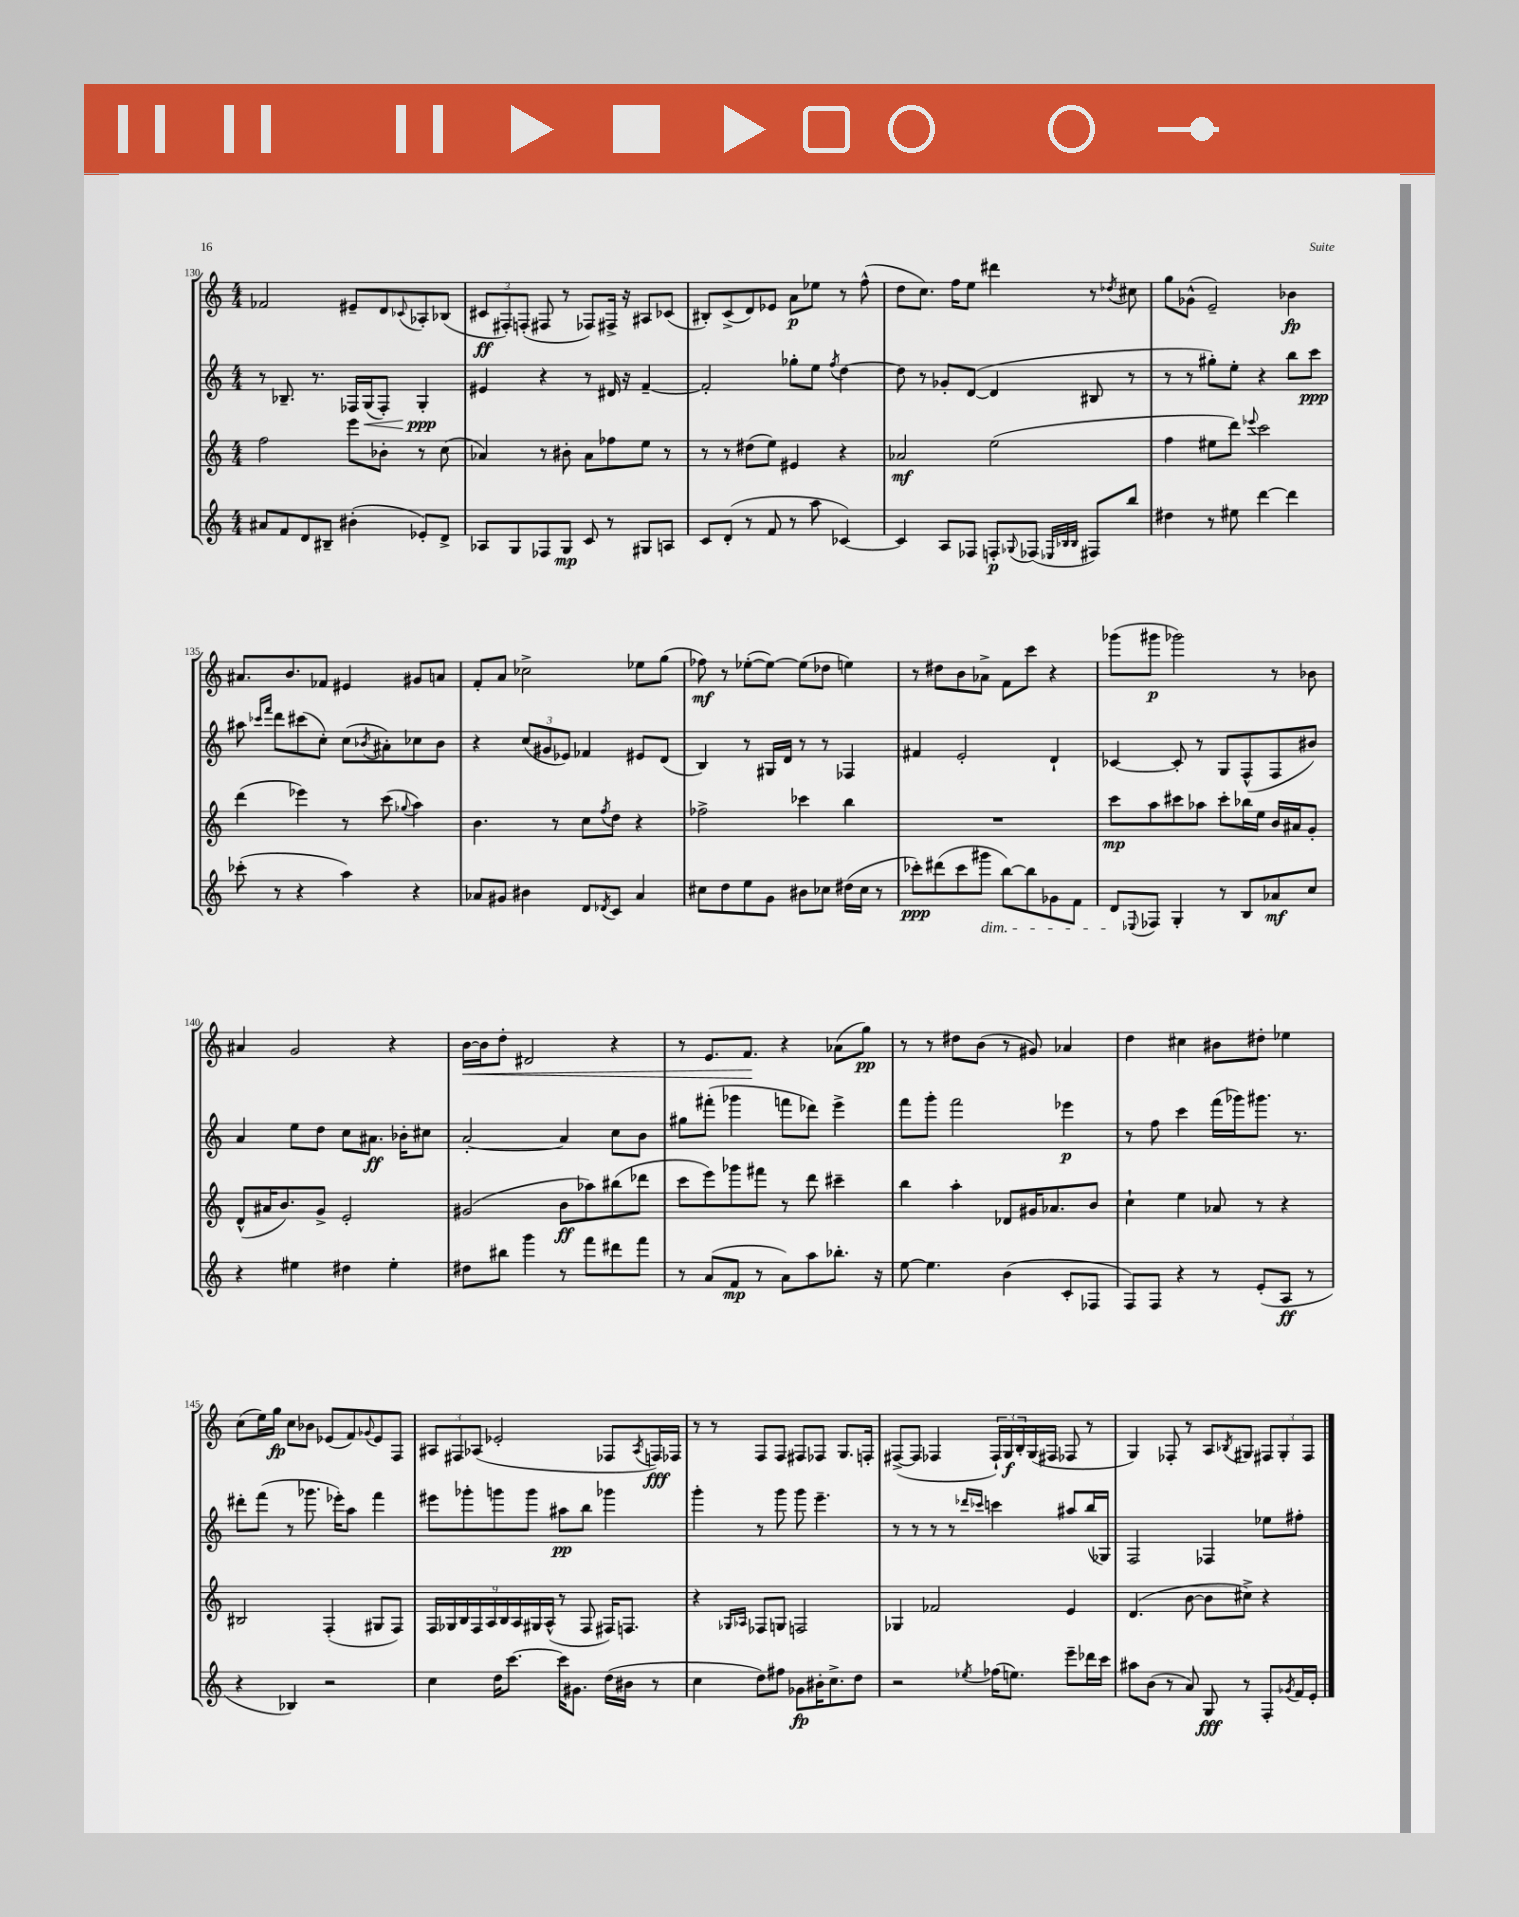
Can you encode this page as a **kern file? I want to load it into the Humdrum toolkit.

**kern	**dynam	**kern	**dynam	**kern	**dynam	**kern	**dynam
*part4	*part4	*part3	*part3	*part2	*part2	*part1	*part1
*staff4	*staff4	*staff3	*staff3	*staff2	*staff2	*staff1	*staff1
*clefG2	*	*clefG2	*	*clefG2	*	*clefG2	*
*k[]	*	*k[]	*	*k[]	*	*k[]	*
*M4/4	*	*M4/4	*	*M4/4	*	*M4/4	*
=130	=130	=130	=130	=130	=130	=130	=130
8a#X/L	.	2ff\	.	8r	.	2f-X/	.
8f/	.	.	.	8.B-X~/	.	.	.
8d/	.	.	.	.	.	.	.
.	.	.	.	8.r	.	.	.
8B#X~/J	.	.	.	.	.	.	.
(4b#X'\	.	8eee\L	.	16F-X/LL	.	8e#X~/L	.
!	!	!	!	!	!LO:HP:b	!	!
.	.	.	.	(16G/J	<	.	.
.	.	8b-X'\J	.	8F-'/J)	.	8d/	.
.	.	.	.	.	.	8qqc-X/	.
8e-X'/L)	.	8r	.	4G'/	ppp	8A-X'/	.
8d^/J	.	(8cc\	.	.	.	(8B-X/J	.
.	.	.	.	.	[	.	.
=131	=131	=131	=131	=131	=131	=131	=131
8A-X/L	.	4a-X/)	.	4e#X/	.	12c#X/L	ff
.	.	.	.	.	.	12F#X'/)	.
8G/	.	.	.	.	.	.	.
.	.	.	.	.	.	(12Fn'/J	.
8F-X/	.	8r	.	4r	.	8F#X/	.
8G/J	mp	8b#X'\	.	.	.	8r	.
8c/	.	8a-\L	.	8r	.	8F-X/L)	.
8r	.	8ff-X\	.	16d#X/	.	16F#X^/Jk	.
.	.	.	.	16r	.	16r	.
8G#X/L	.	8ee\J	.	[4f~/	.	8A#X/L	.
8An/J	.	8r	.	.	.	(8c-X/J	.
=132	=132	=132	=132	=132	=132	=132	=132
8c/L	.	8r	.	2f'/]	.	8B#X'/L)	.
(8d'/J	.	8r	.	.	.	(8c^/	.
8r	.	(8dd#X\L	.	.	.	8d/)	.
8f/	.	8ee\J)	.	.	.	8e-X/J	.
8r	.	4e#X/	.	8gg-X'\L	.	8a\L	p
8aa\	.	.	.	8ee\J	.	8ee-X\J	.
.	.	.	.	8qff/	.	.	.
[4c-X/)	.	4r	.	[4dd\	.	8r	.
.	.	.	.	.	.	(8ff^^\	.
=133	=133	=133	=133	=133	=133	=133	=133
4c-/]	.	2a-X/	mf	8dd\]	.	8dd\L	.
.	.	.	.	8r	.	8.cc\J)	.
8A/L	.	.	.	8g-X'/L	.	.	.
.	.	.	.	.	.	16ff\KL	.
8F-X/J	.	.	.	([8d/J	.	8ee\J	.
8Fn'/L	p	(2ee\	.	4d/]	.	4ddd#X\	.
8qqG-X/	.	.	.	.	.	.	.
(8F-X/J	.	.	.	.	.	.	.
32qqE-X/LLL	.	.	.	.	.	.	.
32qqB-X/	.	.	.	.	.	.	.
32qqB-/JJJ	.	.	.	.	.	.	.
8F#X/L)	.	.	.	8B#X/	.	8r	.
.	.	.	.	.	.	8qdd-X/	.
8bb/J	.	.	.	8r	.	8cc#X\	.
=134	=134	=134	=134	=134	=134	=134	=134
4dd#X\	.	4ff\	.	8r	.	8gg\L	.
.	.	.	.	8r	.	(8g-X^^\J	.
8r	.	8ee#X\L	.	8gg#X'\L)	.	2e~/)	.
8ee#X\	.	8ddd\J)	.	8ee'\J	.	.	.
.	.	8qqeee-X/	.	.	.	.	.
[4ddd\	.	2ccc\	.	4r	.	.	.
4ddd\]	.	.	.	8bb\L	.	4b-X\	fp
.	.	.	.	8ccc\J	ppp	.	.
!!LO:LB:g=z
=135	=135	=135	=135	=135	=135	=135	=135
(8ccc-X'\	.	(4ddd\	.	8aa#X\	.	8.a#X/L	.
.	.	.	.	16qqccc-X/LL	.	.	.
.	.	.	.	16qqfff/JJ	.	.	.
8r	.	.	.	8ddd\L	.	.	.
.	.	.	.	.	.	8.b/	.
4r	.	4eee-X\)	.	(8ccc#X\	.	.	.
.	.	.	.	8cc'\J)	.	8f-X/J	.
4aa\)	.	8r	.	(8cc\L	.	4e#X/	.
.	.	.	.	8qb-X/	.	.	.
.	.	(8ccc\	.	8a#X'\)	.	.	.
.	.	8qqgg-X/	.	.	.	.	.
4r	.	4aa\)	.	8cc-X\	.	8g#X/L	.
.	.	.	.	8b-\J	.	8an/J	.
=136	=136	=136	=136	=136	=136	=136	=136
8a-X/L	.	4.b\	.	4r	.	8f'/L	.
8g#X/J	.	.	.	.	.	8a/J	.
4b#X\	.	.	.	(12cc/L	.	2cc-X^\	.
.	.	.	.	12g#X/	.	.	.
.	.	8r	.	.	.	.	.
.	.	.	.	12e-X/J)	.	.	.
8d/L	.	8cc\L	.	4f-X/	.	.	.
8qd-X/	.	8qff/	.	.	.	.	.
8c/J	.	8dd\J	.	.	.	.	.
4a-/	.	4r	.	8e#X/L	.	8ee-X\L	.
.	.	.	.	(8d/J	.	(8gg\J	.
=137	=137	=137	=137	=137	=137	=137	=137
8cc#X\L	.	2ff-X^\	.	4B/)	.	8ff-X\)	mf
8dd\	.	.	.	.	.	8r	.
8ee\	.	.	.	8r	.	([8ee-X'\L	.
8g\J	.	.	.	16G#X/LL	.	8ee-\J_)	.
.	.	.	.	16d/JJ	.	.	.
8b#X\L	.	4ccc-X\	.	8r	.	(8ee-\L]	.
8cc-X\J	.	.	.	8r	.	8dd-X\J	.
(16dd#X\LL	.	4bb\	.	4F-X/	.	4een\)	.
16cc-\JJ	.	.	.	.	.	.	.
8r	.	.	.	.	.	.	.
=138	=138	=138	=138	=138	=138	=138	=138
8ccc-X'\L)	ppp	1r	.	4f#X/	.	8r	.
(8ddd#X\	.	.	.	.	.	8dd#X\L	.
8ccc-\	.	.	.	2e'/	.	8b\	.
!LO:TX:b:i:t=dim.	!	!	!	!	!	!	!
8ggg#X\J	.	.	.	.	.	8a-X^\J	.
[8bb\L)	.	.	.	.	.	8f\L	.
8bb\]	.	.	.	.	.	8ccc\J	.
8g-X\	.	.	.	4d`/	.	4r	.
8f\J	.	.	.	.	.	.	.
=139	=139	=139	=139	=139	=139	=139	=139
8d/L	.	8ccc\L	mp	[4c-X/	.	(8ggg-X\L	.
8qqE-X/	.	.	.	.	.	.	.
8F-X/J	.	8aa\	.	.	.	8ggg#X\J	p
4G'/	.	8ccc#X\	.	8c-'/]	.	2ggg-X\)	.
.	.	8aa-X\J	.	8r	.	.	.
8r	.	8ccc#'\L	.	8G/L	.	.	.
8B/L	.	16bb-X\L	.	(8F^^/	.	.	.
.	.	16ee\JJ	.	.	.	.	.
8a-X/	mf	16b/LL	.	8F/	.	8r	.
.	.	16a#X/J	.	.	.	.	.
8cc/J	.	8g'/J	.	8b#X/J)	.	8b-X\	.
!!LO:LB:g=z
=140	=140	=140	=140	=140	=140	=140	=140
4r	.	(8d^^/L	.	4a/	.	4a#X/	.
.	.	16a#X/K	.	.	.	.	.
.	.	8.b/)	.	.	.	.	.
4ee#X\	.	.	.	8ee\L	.	2g/	.
.	.	8g^/J	.	8dd\J	.	.	.
4dd#X\	.	2e'/	.	8cc\L	.	.	.
.	.	.	.	8.a#X\J	ff	.	.
4ee#'\	.	.	.	.	.	4r	.
.	.	.	.	16b-X'\KL	.	.	.
.	.	.	.	8cc#X\J	.	.	.
=141	=141	=141	=141	=141	=141	=141	=141
!	!	!	!	!	!	!	!LO:HP:b
8dd#X\L	.	(2g#X/	.	[2a'/	.	[16b\LL	<
.	.	.	.	.	.	16b\J]	.
8bb#X\J	.	.	.	.	.	8dd'\J	.
4ggg\	.	.	.	.	.	2d#X/	.
8r	.	8b\L	ff	4a/]	.	.	.
8fff\L	.	8aa-X\)	.	.	.	.	.
8ddd#X\	.	(8bb#X\	.	8cc\L	.	4r	.
8fff\J	.	8ddd-X\J	.	8b\J	.	.	.
=142	=142	=142	=142	=142	=142	=142	=142
8r	.	8ccc\L	.	8gg#X\L	.	8r	.
(8a/L	.	8eee\)	.	(8fff#X'\J	.	8.e/L	.
8f/J	mp	8ggg-X\	.	4ggg-X\	.	.	.
.	.	.	.	.	.	8.f/J	.
8r	.	8fff#X\J	.	.	.	.	.
8a\L)	.	8r	.	8fffn\L	.	4r	[
8aa\	.	8ddd\	.	8ddd-X\J)	.	.	.
8.bb-X'\J	.	4ccc#X~\	.	4eee^\	.	(8a-X\L	.
.	.	.	.	.	.	8gg\J)	pp
16r	.	.	.	.	.	.	.
=143	=143	=143	=143	=143	=143	=143	=143
[8ee\	.	4bb\	.	8fff\L	.	8r	.
4.ee\]	.	.	.	8ggg'\J	.	8r	.
.	.	4aa'\	.	2fff\	.	8dd#X\L	.
.	.	.	.	.	.	(8b\J	.
(4b\	.	8d-X/L	.	.	.	8r	.
.	.	16g#X/K	.	.	.	8g#X/)	.
.	.	8.a-X/	.	.	.	.	.
8c'/L	.	.	.	4eee-X\	p	4a-X/	.
8F-X/J	.	8b/J	.	.	.	.	.
=144	=144	=144	=144	=144	=144	=144	=144
8F/L)	.	4cc`\	.	8r	.	4dd\	.
8F/J	.	.	.	8ff\	.	.	.
4r	.	4ee\	.	4ccc\	.	4cc#X\	.
8r	.	8a-X/	.	(16fff\LL	.	8b#X\L	.
.	.	.	.	16ggg-X\J)	.	.	.
(8e'/L	.	8r	.	8.ggg#X\J	.	8dd#X'\J	.
8A/J	ff	4r	.	.	.	4ee-X\	.
.	.	.	.	8.r	.	.	.
8r	.	.	.	.	.	.	.
!!LO:LB:g=z
=145	=145	=145	=145	=145	=145	=145	=145
4r	.	2B#X/	.	8ddd#X'\L	.	(8cc\L	.
.	.	.	.	(8fff\J	.	16ee\L)	.
.	.	.	.	.	.	16gg\JJ	fp
4B-X/)	.	.	.	8r	.	8cc\L	.
.	.	.	.	8.ggg-X\	.	8b-X\J	.
2r	.	(4F'/	.	.	.	(8e-X/L	.
.	.	.	.	16eee-X'\KL)	.	.	.
.	.	.	.	8aa\J	.	8f/)	.
.	.	.	.	.	.	8qqg-X/	.
.	.	8G#X/L	.	4fff\	.	8e-/	.
.	.	8F/J)	.	.	.	8F/J	.
=146	=146	=146	=146	=146	=146	=146	=146
4cc\	.	18F/LL	.	8eee#X\L	.	12A#X/L	.
.	.	18G-X/	.	.	.	.	.
.	.	.	.	.	.	12F#X/	.
.	.	18B/	.	.	.	.	.
.	.	.	.	8ggg-X'\	.	.	.
.	.	18F/	.	.	.	(12A-X/J	.
.	.	18A/	.	.	.	.	.
16dd\KL	.	.	.	8gggn\	.	2e-X'/	.
.	.	18B/	.	.	.	.	.
[8.ccc\J	.	.	.	.	.	.	.
.	.	18A/	.	.	.	.	.
.	.	.	.	8ggg\J	.	.	.
.	.	18G#X/	.	.	.	.	.
.	.	(18A^^/JJ	.	.	.	.	.
16ccc\KL]	.	8r	.	8aa#X\L	pp	.	.
8.g#X\J	.	.	.	.	.	.	.
.	.	8F/	.	8bb\J	.	.	.
(16dd\LL	.	16F#X/KL)	.	4ggg-X\	.	8F-X/L	.
16b#X\JJ	.	8.Fn/J	.	.	.	.	.
.	.	.	.	.	.	8qA-/	.
8r	.	.	.	.	.	16Fn/L)	fff
.	.	.	.	.	.	16F-X/JJ	.
=147	=147	=147	=147	=147	=147	=147	=147
4cc\	.	4r	.	4ggg'\	.	8r	.
.	.	.	.	.	.	8r	.
.	.	16qqG-X/LL	.	.	.	.	.
.	.	16qqA-X/JJ	.	.	.	.	.
8dd\L)	.	8F-X/L	.	8r	.	8F/L	.
8ff#X\J	.	8Gn/J	.	8ggg\	.	8F/J	.
8g-X\L	fp	2Fn/	.	8ggg\	.	8F#X/L	.
16b#X'\K	.	.	.	4.eee~\	.	8F-X/J	.
8.cc^\	.	.	.	.	.	.	.
.	.	.	.	.	.	8.G/L	.
8dd\J	.	.	.	.	.	.	.
.	.	.	.	.	.	16Fn'/Jk	.
=148	=148	=148	=148	=148	=148	=148	=148
2r	.	4G-X/	.	8r	.	([8F#X^/L	.
.	.	.	.	8r	.	8F#/J]	.
.	.	2f-X/	.	8r	.	4F-X/	.
.	.	.	.	8r	.	.	.
.	.	.	.	16qqddd-X/LL	.	.	.
8qee-X/	.	.	.	16qqccc-X/JJ	.	.	.
(16ff-X\KL	.	.	.	4cccn\	.	24F-`/LL)	.
.	.	.	.	.	.	24G/	f
8.een\J)	.	.	.	.	.	.	.
.	.	.	.	.	.	24B'/	.
.	.	.	.	.	.	(16G/	.
.	.	.	.	.	.	16F#X/JJ	.
8eee~\L	.	4e/	.	8aa#X/L	.	8F-X/	.
16ddd-X\L	.	.	.	(16bb/L	.	8r	.
16ccc\JJ	.	.	.	16G-X/JJ)	.	.	.
=149	=149	=149	=149	=149	=149	=149	=149
8aa#X\L	.	(4.d/	.	2F/	.	4G/)	.
(8b\J	.	.	.	.	.	.	.
8r	.	.	.	.	.	8F-X'/	.
8a/)	.	[8b\	.	.	.	8r	.
8G/	fff	8b\L]	.	4F-X/	.	8A/L	.
.	.	.	.	.	.	8qB-X/	.
8r	.	8cc#X^\J)	.	.	.	8G#X/J	.
8F'/L	.	4r	.	8ee-X\L	.	12F#X/L	.
.	.	.	.	.	.	12G#'/	.
8qg-X/	.	.	.	.	.	.	.
16f/L	.	.	.	8ff#X'\J	.	.	.
.	.	.	.	.	.	12F#/J	.
16e'/JJ	.	.	.	.	.	.	.
==	==	==	==	==	==	==	==
*-	*-	*-	*-	*-	*-	*-	*-
